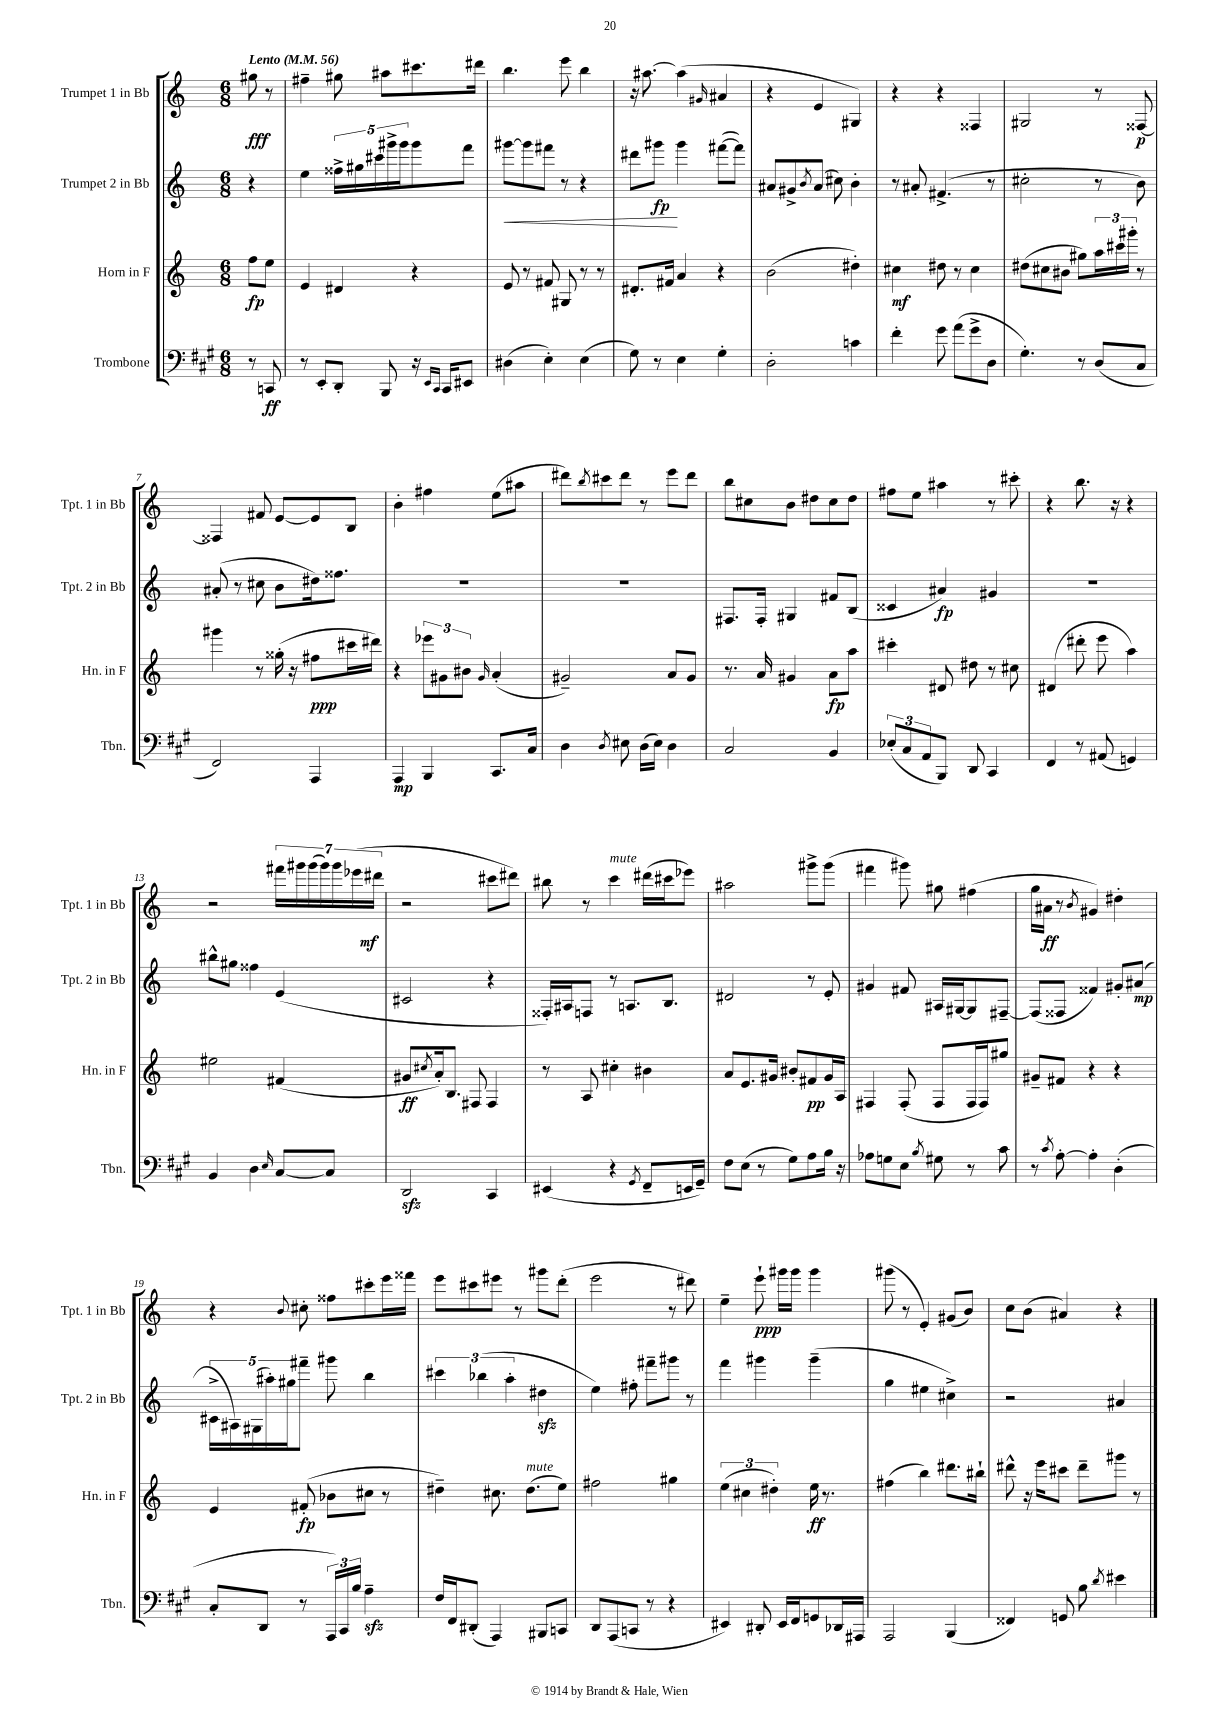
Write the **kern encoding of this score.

**kern	**dynam	**kern	**dynam	**kern	**dynam	**kern	**dynam
*part4	*part4	*part3	*part3	*part2	*part2	*part1	*part1
*staff4	*staff4	*staff3	*staff3	*staff2	*staff2	*staff1	*staff1
*I"Trombone	*	*I"Horn in F	*	*I"Trumpet 2 in Bb	*	*I"Trumpet 1 in Bb	*
*I'Tbn.	*	*I'Hn. in F	*	*I'Tpt. 2 in Bb	*	*I'Tpt. 1 in Bb	*
*clefF4	*	*clefG2	*	*clefG2	*	*clefG2	*
*k[f#c#g#]	*	*k[]	*	*k[]	*	*k[]	*
*M6/8	*	*M6/8	*	*M6/8	*	*M6/8	*
*MM56	*	*MM56	*	*MM56	*	*MM56	*
=	=	=	=	=	=	=	=
!	!	!	!	!	!	!LO:TX:a:B:t=Lento	!
8r	.	8ff\L	fp	4r	.	8gg#X\	fff
8CCn/	ff	8ee\J	.	.	.	8r	.
=1	=1	=1	=1	=1	=1	=1	=1
8r	.	4e/	.	4ee\	.	4ff#X~\	.
8EE'/L	.	.	.	.	.	.	.
8DD'/J	.	4d#X/	.	20ff##X^\LL	.	8gg#X\	.
.	.	.	.	20gg#X\	.	.	.
.	.	.	.	20ccc#X\	.	.	.
8BBB/	.	.	.	.	.	8aa#X\L	.
.	.	.	.	20ggg#X^\	.	.	.
.	.	.	.	20ggg#\J	.	.	.
16r	.	4r	.	8ggg#\	.	8.ccc#X\	.
16qqEE/LL	.	.	.	.	.	.	.
16qqCC#/JJ	.	.	.	.	.	.	.
16CC#/KL	.	.	.	.	.	.	.
8EE#X/J	.	.	.	8fff\J	.	.	.
.	.	.	.	.	.	16ddd#X\Jk	.
=2	=2	=2	=2	=2	=2	=2	=2
!	!	!	!	!	!LO:HP:b	!	!
(4D#X\	.	8e/	.	[8ggg#X\L	<	4.bb\	.
.	.	8r	.	8ggg#\]	.	.	.
4E'\)	.	8f#X/	.	8fff#X\J	.	.	.
.	.	8G#X/	.	8r	.	8eee\	.
(4E\	.	8r	.	4r	.	4bb\	.
.	.	8r	.	.	.	.	.
=3	=3	=3	=3	=3	=3	=3	=3
8G#\)	.	8.d#X'/L	.	8ddd#X\L	.	16r	.
.	.	.	.	.	.	[8.aa#X\	.
8r	.	.	.	8ggg#X\J	fp	.	.
.	.	16f#X/Jk	.	.	.	.	.
4E\	.	4a/	.	4ggg#\	[	(4aa#\]	.
.	.	.	.	.	.	16qqg#X/	.
4G#'\	.	4r	.	([8fff#X\L	.	4a#X/	.
.	.	.	.	8fff#\J])	.	.	.
=4	=4	=4	=4	=4	=4	=4	=4
2D'\	.	(2b\	.	8a#X/L	.	4r	.
.	.	.	.	8g#X^/	.	.	.
.	.	.	.	8qb/	.	.	.
.	.	.	.	(8a#/J	.	4e/	.
.	.	.	.	8cc#X\)	.	.	.
4cn\	.	4dd#X'\)	.	4b'\	.	4G#X/)	.
=5	=5	=5	=5	=5	=5	=5	=5
4f#'\	.	4cc#X\	mf	8r	.	4r	.
.	.	.	.	8a#X'/	.	.	.
8g#\	.	8dd#X\	.	(4.f#X^/	.	4r	.
(8a\L	.	8r	.	.	.	.	.
8g#^\	.	4cc#\	.	.	.	4F##X/	.
8D\J	.	.	.	8r	.	.	.
=6	=6	=6	=6	=6	=6	=6	=6
4.G#'\)	.	(8dd#X\L	.	2cc#X'\	.	2G#X/	.
.	.	8cc#X\	.	.	.	.	.
.	.	8b#X\J	.	.	.	.	.
8r	.	8gg#X\L)	.	.	.	.	.
(8D/L	.	24aa\L	.	8r	.	8r	.
.	.	24ccc#X\	.	.	.	.	.
.	.	24ggg#X'\JJ	.	.	.	.	.
8C#/J	.	8r	.	8b\)	.	[8F##X/	p
!!LO:LB:g=z
=7	=7	=7	=7	=7	=7	=7	=7
2FF#/)	.	4ggg#X\	.	(8a#X'/	.	4F##X/]	.
.	.	.	.	8r	.	.	.
.	.	8r	.	8cc#X\	.	8f#X/	.
.	.	(16gg##X'\	.	8b\L	.	[8e/L	.
.	.	16r	.	.	.	.	.
4AAA/	.	8ff#X\L	ppp	16dd#X\k)	.	8e/]	.
.	.	.	.	8.ff##X\J	.	.	.
.	.	16ccc#X\L	.	.	.	8B/J	.
.	.	16ddd#X\JJ)	.	.	.	.	.
=8	=8	=8	=8	=8	=8	=8	=8
4AAA/	mp	4r	.	2.r	.	4b'\	.
4BBB/	.	12eee-X\L	.	.	.	4ff#X\	.
.	.	12g#X\	.	.	.	.	.
.	.	12b#X\J	.	.	.	.	.
.	.	16qqg#/	.	.	.	.	.
8.CC#/L	.	(4a'/	.	.	.	(8ee\L	.
.	.	.	.	.	.	8aa#X\J	.
16C#/Jk	.	.	.	.	.	.	.
=9	=9	=9	=9	=9	=9	=9	=9
4D\	.	2g#X~/)	.	2.r	.	8ddd#X\L)	.
.	.	.	.	.	.	8qbb/	.
.	.	.	.	.	.	8ccc#X\	.
8qD/	.	.	.	.	.	.	.
8E#X\	.	.	.	.	.	8ddd#\J	.
(16D\LL	.	.	.	.	.	8r	.
16E#\JJ)	.	.	.	.	.	.	.
4D\	.	8a/L	.	.	.	8eee\L	.
.	.	8g#/J	.	.	.	8ddd#\J	.
=10	=10	=10	=10	=10	=10	=10	=10
2C#/	.	8.r	.	8.F#X/L	.	8bb\L	.
.	.	.	.	.	.	8cc#X\	.
.	.	16a/	.	16F#'/Jk	.	.	.
.	.	4g#X/	.	4G#X/	.	8b\J	.
.	.	.	.	.	.	8dd#X\L	.
4BB/	.	8a\L	fp	8f#X/L	.	8cc#\	.
.	.	8aa\J	.	(8B/J	.	8dd#\J	.
=11	=11	=11	=11	=11	=11	=11	=11
(12E-X'/L	.	4ccc#X'\	.	4c##X/	.	8ff#X\L	.
12C#/	.	.	.	.	.	.	.
.	.	.	.	.	.	8ee\J	.
12AA/	.	.	.	.	.	.	.
8BBB/J)	.	8d#X/	.	4a#X/)	fp	4aa#X\	.
8DD/	.	8dd#X\	.	.	.	.	.
4CC#/	.	8r	.	4g#X/	.	8r	.
.	.	8cc#X\	.	.	.	8ccc#X'\	.
=12	=12	=12	=12	=12	=12	=12	=12
4FF#/	.	(4d#X/	.	2.r	.	4r	.
8r	.	8ddd#X'\	.	.	.	8.bb\	.
(8AA#X/	.	8eee\	.	.	.	.	.
.	.	.	.	.	.	16r	.
4GGn/)	.	4aa\)	.	.	.	4r	.
!!LO:LB:g=z
=13	=13	=13	=13	=13	=13	=13	=13
4BB/	.	2ee#X\	.	8bb#X^^\L	.	2r	.
.	.	.	.	8gg#X\J	.	.	.
4D\	.	.	.	4ff##X\	.	.	.
16qqE/	.	.	.	.	.	.	.
[8C#/L	.	(4f#X/	.	(4e/	.	28fff#X\LL	.
.	.	.	.	.	.	28ggg#X\	.
.	.	.	.	.	.	(28ggg#\	.
.	.	.	.	.	.	28ggg#\)	.
8C#/J]	.	.	.	.	.	.	.
.	.	.	.	.	.	28ggg#\	.
.	.	.	.	.	.	(28eee-X\	.
.	.	.	.	.	.	28ddd#X\JJ	mf
=14	=14	=14	=14	=14	=14	=14	=14
2DDzz/	.	8g#X/L	ff	2c#X/	.	2r	.
.	.	8qcc#X/	.	.	.	.	.
.	.	16a'/k)	.	.	.	.	.
.	.	8.B/J	.	.	.	.	.
.	.	8F#X/	.	.	.	.	.
4CC#/	.	4F#/	.	4r	.	8ccc#X\L	.
.	.	.	.	.	.	8ddd#X\J)	.
=15	=15	=15	=15	=15	=15	=15	=15
(4EE#X/	.	8r	.	16F##X'/LL)	.	8bb#X\	.
.	.	.	.	16A#X/J	.	.	.
.	.	8A/	.	8Fn/J	.	8r	.
!	!	!	!	!	!	!LO:TX:a:i:t=mute	!
4r	.	4cc#X'\	.	8r	.	4ccc\	.
.	.	.	.	8.An/L	.	.	.
8qGG#/	.	.	.	.	.	.	.
8FF#~/L	.	4b#X\	.	.	.	(16ddd#X\LL	.
.	.	.	.	8.B/J	.	16ccc#X\J	.
16EEn/L	.	.	.	.	.	8eee-X\J)	.
16GG#~/JJ)	.	.	.	.	.	.	.
=16	=16	=16	=16	=16	=16	=16	=16
8F#\L	.	8a/L	.	2d#X/	.	2aa#X\	.
(8E\J	.	8.e/	.	.	.	.	.
8r	.	.	.	.	.	.	.
.	.	16g#X/Jk	.	.	.	.	.
8G#\L)	.	8b#X'/L	.	.	.	.	.
8A\	.	8f#X/	pp	8r	.	8ggg#X^\L	.
16B\Jk	.	16g#/L	.	8e'/	.	(8ggg#\J	.
16r	.	16A/JJ	.	.	.	.	.
=17	=17	=17	=17	=17	=17	=17	=17
8A-X\L	.	4F#X/	.	4g#X/	.	4fff#X\	.
8Gn\	.	.	.	.	.	.	.
8E\J	.	(8F#'/	.	8f#X/	.	8ggg#X\)	.
8qB/	.	.	.	.	.	.	.
8G#X\	.	8F#/L	.	16A#X/LL	.	8gg#X\	.
.	.	.	.	[16G#X/J	.	.	.
8r	.	16F#/L	.	8G#/]	.	(4ff#X\	.
.	.	16F#/J)	.	.	.	.	.
8c#\	.	8gg#X/J	.	[8F#X~/J	.	.	.
=18	=18	=18	=18	=18	=18	=18	=18
8r	.	8g#X~/L	.	(8F#/L]	.	16gg\LL	.
.	.	.	.	.	.	16a#X\JJ	ff
8qc#/	.	.	.	.	.	.	.
[8A'\	.	8f#X/J	.	8F##X/J	.	8r	.
.	.	.	.	.	.	8qb/	.
4A'\]	.	4r	.	4f##X/)	.	4g#X/)	.
(4D'\	.	4r	.	8g#X'/L	.	4dd#X'\	.
.	.	.	.	(8a#X/J	mp	.	.
!!LO:LB:g=z
=19	=19	=19	=19	=19	=19	=19	=19
8C#'/L	.	4e/	.	20c#X^\LL	.	4r	.
.	.	.	.	20A#X\)	.	.	.
.	.	.	.	(20G#X\	.	.	.
8DD/J	.	.	.	.	.	.	.
.	.	.	.	20aa#X'\)	.	.	.
.	.	.	.	20gg#X\J	.	.	.
.	.	.	.	.	.	8qqb/	.
8r	.	(8f#X'/	fp	8fff#X~\J	.	8cc#X'\	.
24AAA/LL)	.	8b-X\L	.	8ggg#X\	.	8ff##X\L	.
24CC#/	.	.	.	.	.	.	.
24B/JJ	.	.	.	.	.	.	.
4Azz~\	.	8cc#X\J	.	4bb\	.	8ccc#X'\	.
.	.	8r	.	.	.	16eee\L	.
.	.	.	.	.	.	16fff##X\JJ	.
=20	=20	=20	=20	=20	=20	=20	=20
16F#/LL	.	4dd#X~\)	.	6ccc#X\	.	8eee\L	.
16FF#/J	.	.	.	.	.	.	.
(8DD#X'/J	.	.	.	.	.	8ccc#X\	.
.	.	.	.	(6bb-X\	.	.	.
4AAA/)	.	8.cc#X\	.	.	.	8eee#X\J	.
.	.	.	.	6aa'\	.	.	.
.	.	.	.	.	.	8r	.
!	!	!LO:TX:a:i:t=mute	!	!	!	!	!
.	.	(8.dd#\L	.	.	.	.	.
8BBB#X/L	.	.	.	4dd#Xzz\	.	8ggg#X\L	.
8CCn/J	.	8ee\J)	.	.	.	(8ddd'\J	.
=21	=21	=21	=21	=21	=21	=21	=21
8DD/L	.	2ff#X\	.	4ee\)	.	2eee\	.
(8AAA/	.	.	.	.	.	.	.
8CCn/J	.	.	.	8ff#X'\	.	.	.
8r	.	.	.	8fff#X~\L	.	.	.
4r	.	4gg#X\	.	8ggg#X\J	.	8r	.
.	.	.	.	8r	.	8ddd#X\)	.
=22	=22	=22	=22	=22	=22	=22	=22
4EE#X/)	.	(6ee\	.	4fff\	.	4ee~\	.
.	.	6cc#X\	.	.	.	.	.
8DD#X'/	.	.	.	4ggg#X\	.	8eee`\	ppp
.	.	6dd#X'\)	.	.	.	.	.
16EE#/LL	.	.	.	.	.	16ggg#X\LL	.
16FF#/J	.	.	.	.	.	16ggg#\JJ	.
8GGn/	.	16ee\	ff	(4ggg#~\	.	4ggg#\	.
.	.	8.r	.	.	.	.	.
16DD-X/L	.	.	.	.	.	.	.
16AAA#X/JJ	.	.	.	.	.	.	.
=23	=23	=23	=23	=23	=23	=23	=23
2AAA/	.	(4ff#X\	.	4gg\	.	(8ggg#X\	.
.	.	.	.	.	.	8r	.
.	.	4bb\)	.	4ee#X\	.	4e'/)	.
(4BBB/	.	8.ddd#X\L	.	4cc#X^\)	.	(8g#X/L	.
.	.	.	.	.	.	8b/J)	.
.	.	16bb#X`\Jk	.	.	.	.	.
=24	=24	=24	=24	=24	=24	=24	=24
4FF##X/)	.	8ddd#X^^\	.	2r	.	8cc\L	.
.	.	16r	.	.	.	(8b\J	.
.	.	16eee\KL	.	.	.	.	.
8GGn/	.	8ccc#X\J	.	.	.	4a#X/)	.
8B\	.	8ddd#~\L	.	.	.	.	.
8qd/	.	.	.	.	.	.	.
4e#X\	.	8ggg#X\J	.	4a#X/	.	4r	.
.	.	8r	.	.	.	.	.
==	==	==	==	==	==	==	==
*-	*-	*-	*-	*-	*-	*-	*-
